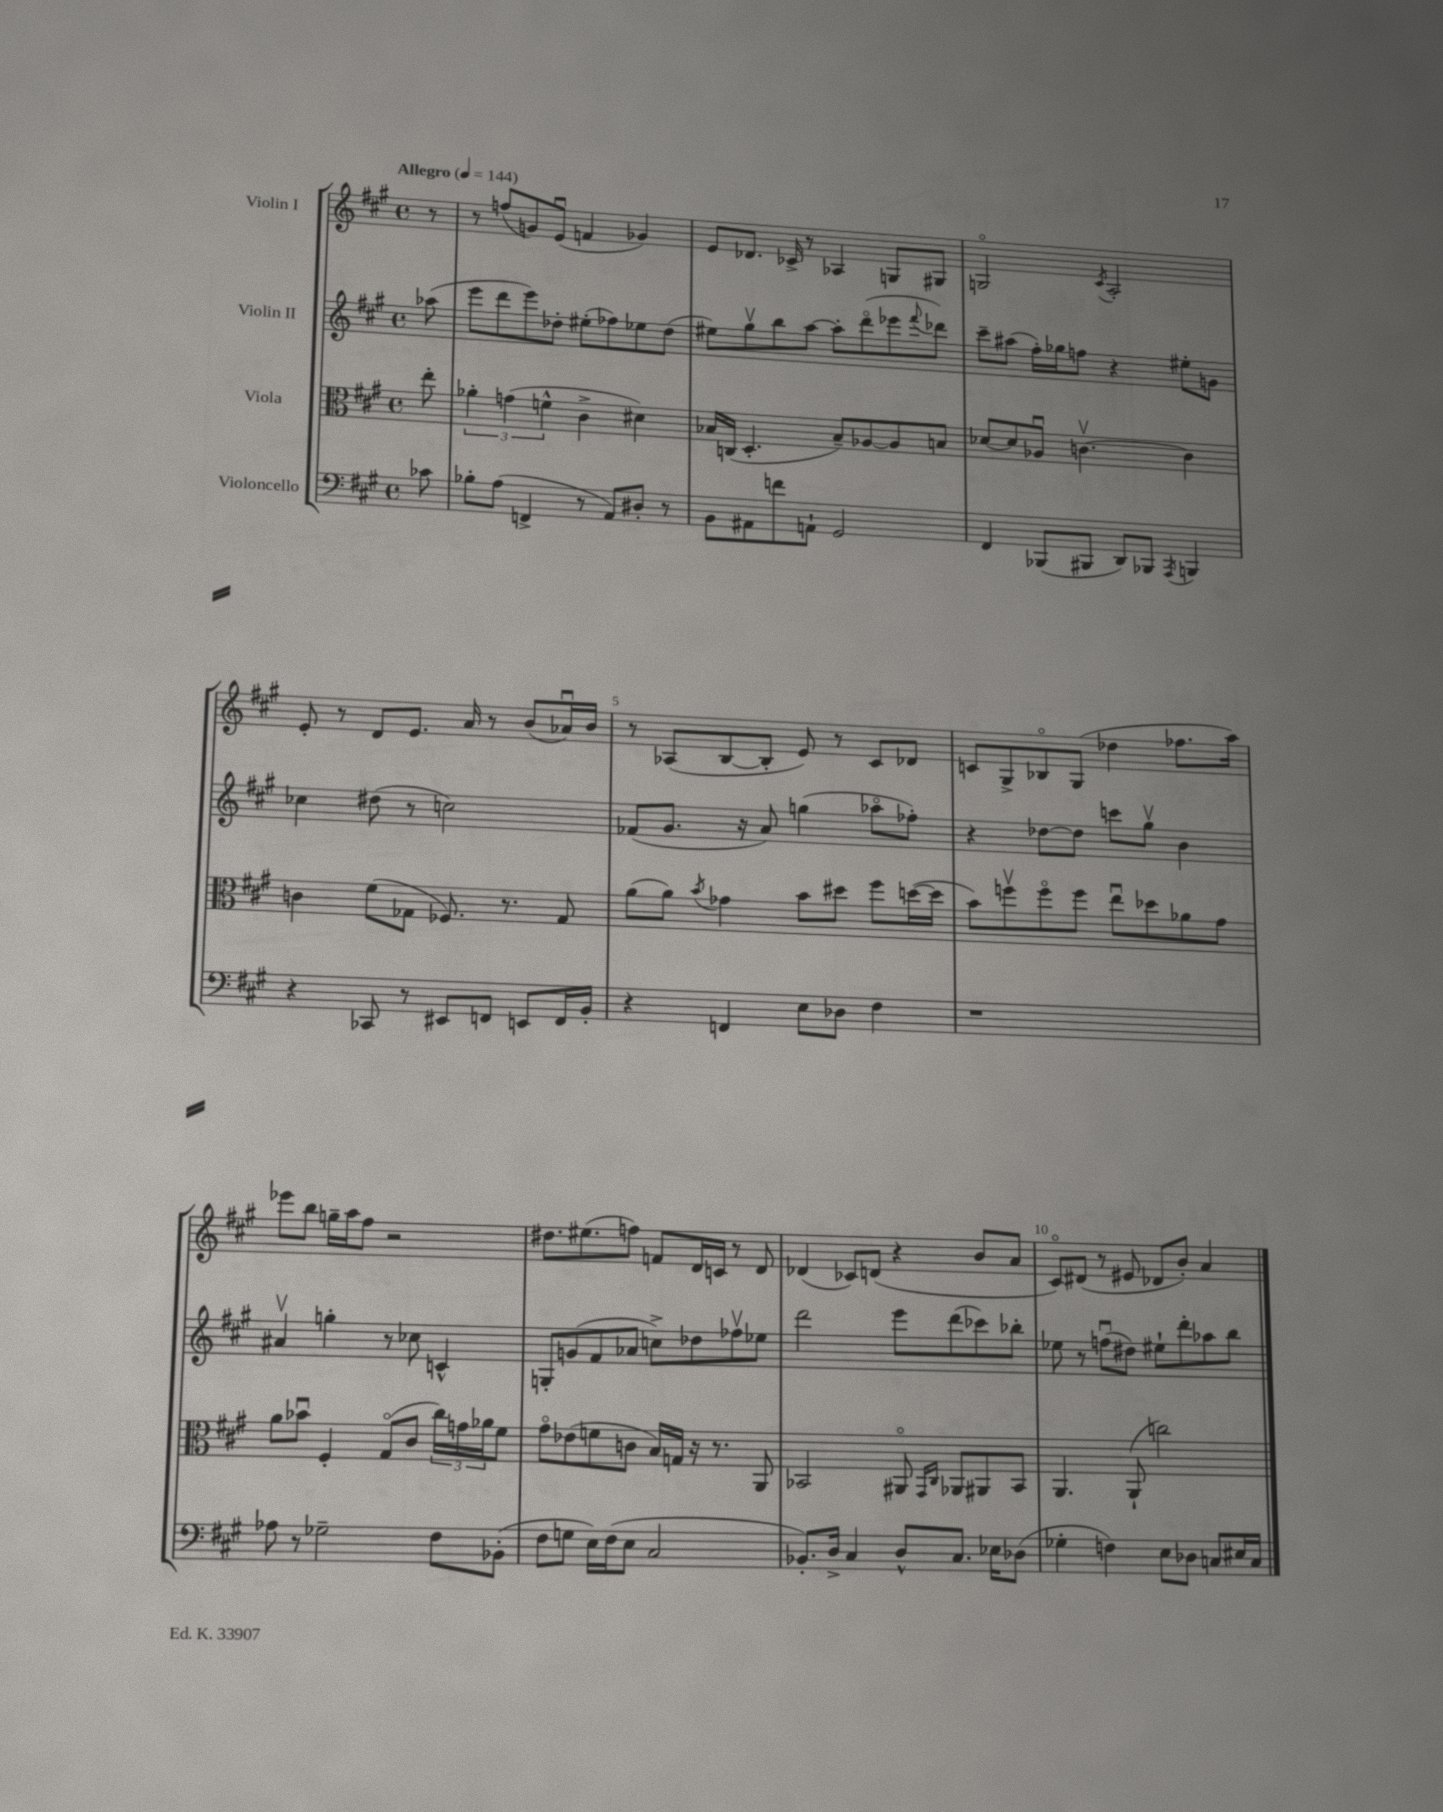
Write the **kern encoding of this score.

**kern	**kern	**kern	**kern
*staff4	*staff3	*staff2	*staff1
*clefF4	*clefC3	*clefG2	*clefG2
*k[f#c#g#]	*k[f#c#g#]	*k[f#c#g#]	*k[f#c#g#]
*M4/4	*M4/4	*M4/4	*M4/4
*met(c)	*met(c)	*met(c)	*met(c)
*MM144	*MM144	*MM144	*MM144
8c-\	8ee'\	(8aa-\	8r
=	=	=	=
8B-'\L	6a-'\	8eee\L	8r
(8A\J	.	8ddd\	(8ff/L
.	(6g\	.	.
4FF^/	.	8eee\)	8g/)
.	6f^^\	.	.
.	.	8dd-'\J	(8eu/J
8r	4c#^\	(8ee#'\L	4f/
8AA/L)	.	8ff-\)	.
8D#'/J	4d#\)	8ee-\	4g-/)
8r	.	(8dd-\J	.
=	=	=	=
8BB\L	16B-/LL	8ee#\L)	8e/L
.	(16C/JJ	.	.
8AA#\	4.D'/	8gg#v\	8.d-/J
8f\	.	8bb\	.
.	.	.	16c-^/
8AA`\J	.	[8aa\J	8r
2GG#/	8B-~/L)	8aa'\]L	4A-/
.	[8A-/	(8dddo\	.
.	8A-/]	8eee-\	8G/L
.	.	8qqfff#/	.
.	8B/J	8ddd-\J)	8G#/J
=	=	=	=
4FF#/	[8d-/L	8ccc#~\L	2Go/
.	8d-/]	(8aa#\J	.
(8BBB-/L	8A-u/J	16ff#'\LL)	.
.	.	16gg-\J	.
8BBB#/J	[4.cv\	8ff\J	.
.	.	.	8qc#/
8DD/L)	.	4r	2A'/
8BBB-/J	.	.	.
8qAAA/	.	.	.
4BBB/	4c\]	8ee#'\L	.
.	.	8g\J	.
=	=	=	=
4r	4c\	4cc-\	8e'/
.	.	.	8r
8CC-/	(8f#\L	(8dd#\	8d/L
8r	8G-\J	8r	8.e/J
8EE#/L	8.F-/)	2cc\)	.
.	.	.	16a/
8FF/J	.	.	8r
.	8.r	.	.
8EE/L	.	.	(8b/L
16FF/L	8G-/	.	16a-u/L)
16BB'/JJ	.	.	16b/JJ
=	=	=	=
4r	(8a\L	(8f-/L	8r
.	8a\J)	8.g#/J	(8A-/L
.	8qb/	.	.
4FF/	4g-\	.	[8B/
.	.	16r	.
.	.	8a/)	8B'/]J
8E\L	8b\L	(4gg\	8e/)
8D-\J	8dd#\J	.	8r
4F#\	8ff#\L	8aa-o\L	8c#/L
.	([16dd\L	8ff-'\J)	8d-/J
.	16dd\]JJ	.	.
=	=	=	=
1r	8b\L)	4r	8c/L
.	8ffv\	.	8G#^/
.	8ffo\	[8dd-\L	8B-o/
.	8ff\J	8dd-\]J	(8G#/J
.	8eeu\L	8ccc\L	4dd-\
.	8dd-\	8gg#v\J	.
.	8a-\	4b\	8.ff-\L
.	8g#\J	.	.
.	.	.	16aa\Jk)
=	=	=	=
8A-\	8a\L	4a#v/	8eee-\L
8r	8b-u\J	.	8bb\J
2G-~\	4F#'/	4gg'\	16gg~\LL
.	.	.	16aa\J
.	.	.	8ff#\J
.	(8G#o/L	8r	2r
.	8c#/J	8cc-\	.
8F#\L	24cc#\LL)	4c^^/	.
.	24g\	.	.
.	24a-\J	.	.
(8BB-'\J	8f#\J	.	.
=	=	=	=
8F#\L	8g#o\L	8G'/L	8.dd#\L
8G\J	(8e-\	(8g/	.
.	.	.	(8.ee#\
16E\LL)	8f\	8f#/	.
(16F#\J	.	.	.
8E\J	8c\J	8a-/J	8ff\J)
2C#/	16B/LL)	8cc^\L)	8f/L
.	16G/JJ	.	.
.	16r	8dd-\	16d/L
.	8.r	.	16c/JJ
.	.	8ff-v\	8r
.	8AA/	8ee-\J	8d/
=	=	=	=
8.BB-'/L)	2BB-/	2ddd\	(4d-/
16D^/Jk	.	.	.
4C#/	.	.	8c-/L)
.	.	.	(8d/J
8D^^/L	8AA#o/	8eee\L	4r
.	16qqGG#/LL	.	.
.	16qqC#/JJ	.	.
8.C#/J	8AA-/L	(8ddd\	.
.	8AA#/	8ccc-\)	8b/L
16E-\LK	.	.	.
(8D-\J	8BB-/J	8bb-'\J	8a/J
=	=	=	=
4G-'\	4.AA/	8ee-\	8c#o/L)
.	.	8r	(8d#/J
4F\)	.	(8ffu\L	8r
.	(8AA`/	8dd#\J)	8e#/
8E\L	2cc\)	8ee#`\L	8d-/L
8D-\J	.	8ddd'\	8b'/J)
8C/L	.	8aa-\	4a/
16E#/L	.	8bb\J	.
16C/JJ	.	.	.
==	==	==	==
*-	*-	*-	*-
